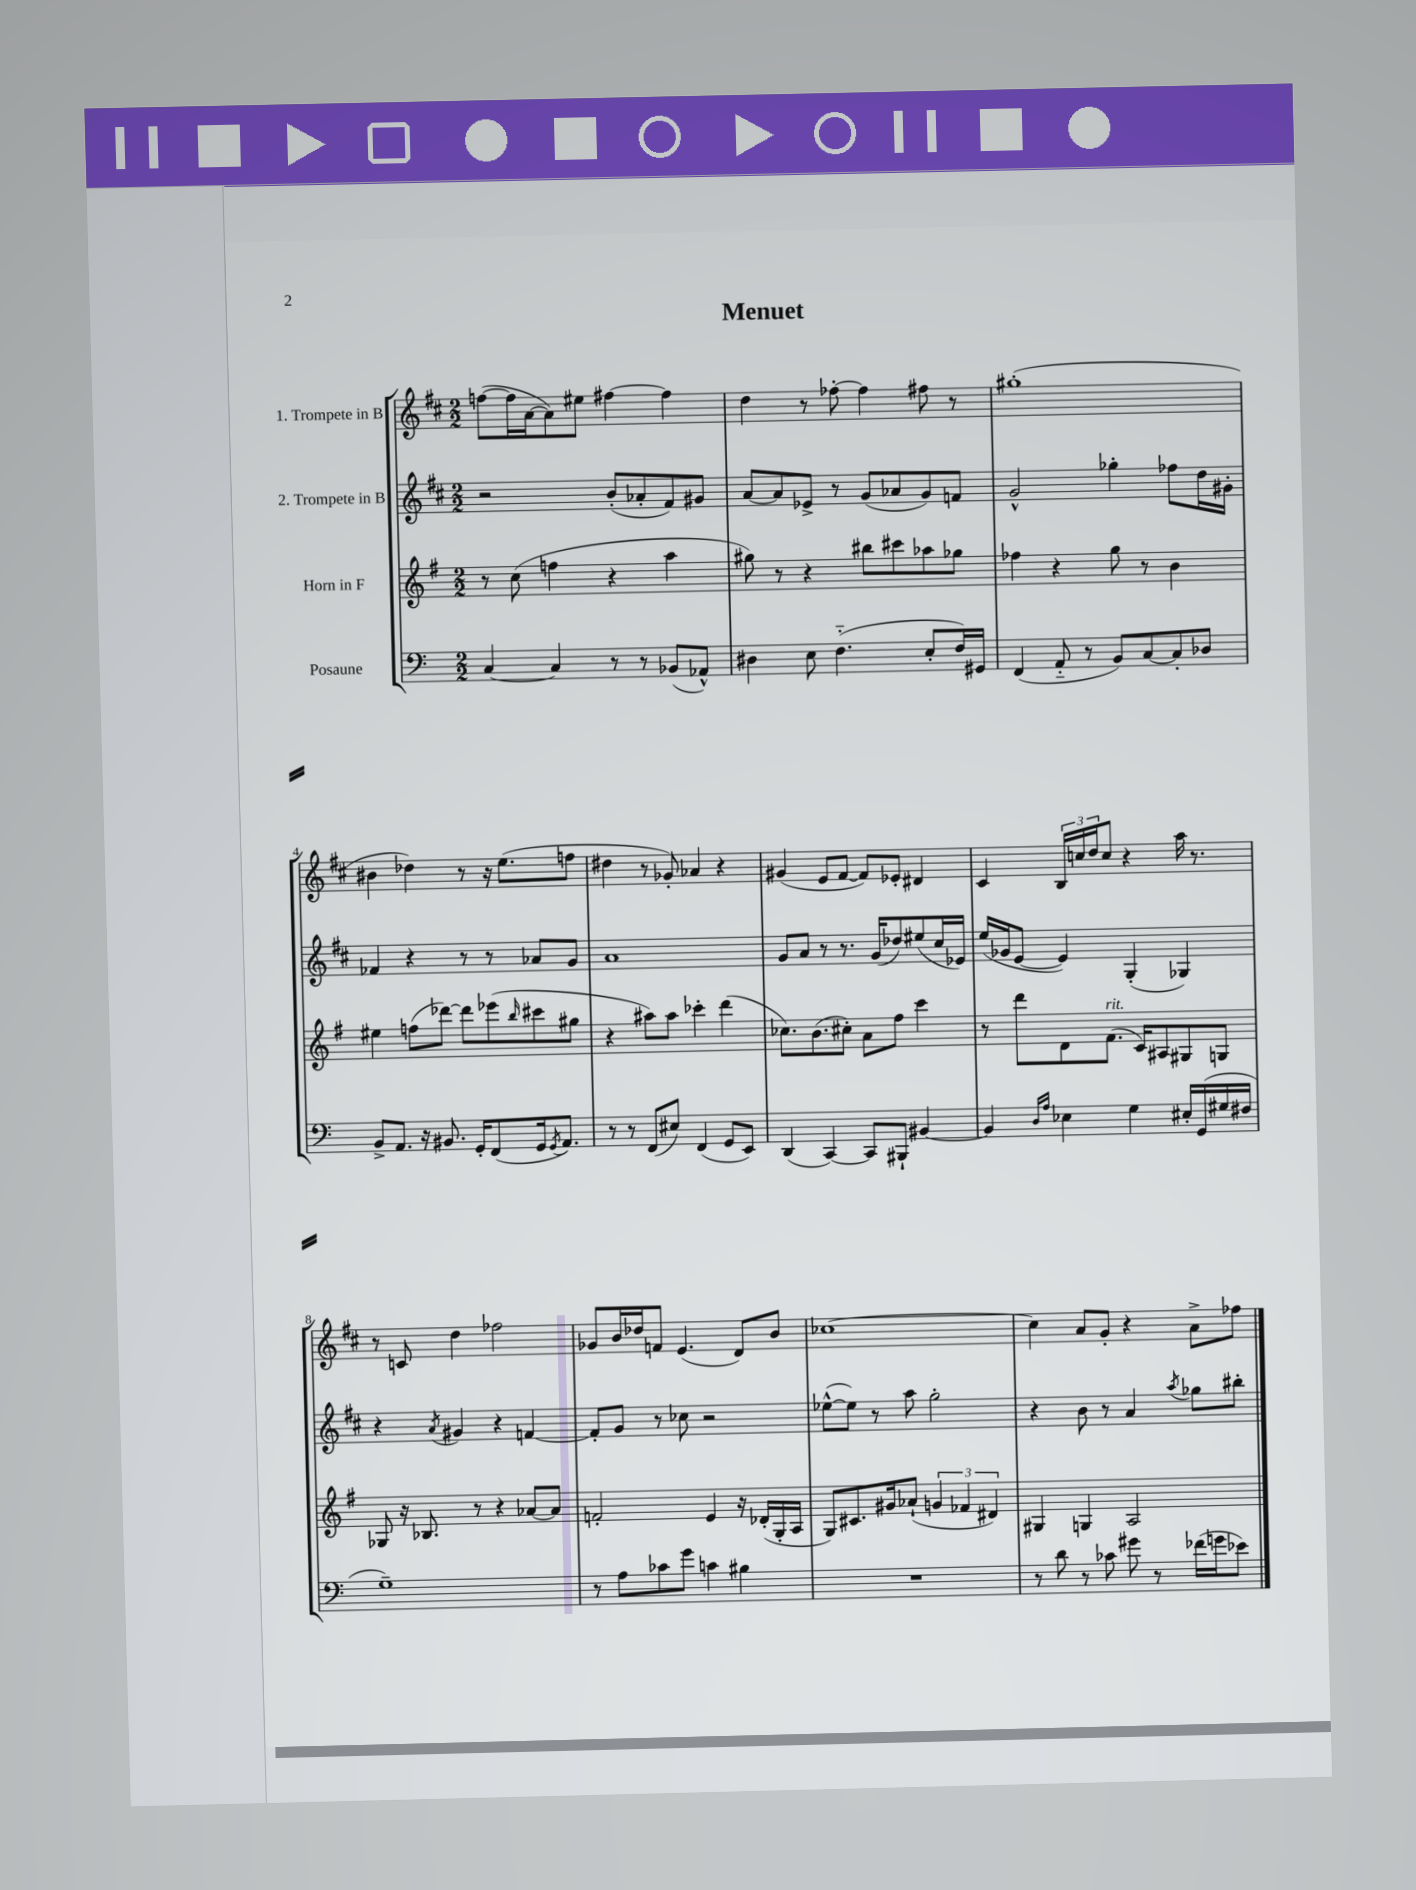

**kern	**kern	**kern	**kern
*part4	*part3	*part2	*part1
*staff4	*staff3	*staff2	*staff1
*I"Posaune	*I"Horn in F	*I"2. Trompete in B	*I"1. Trompete in B
*clefF4	*clefG2	*clefG2	*clefG2
*k[]	*k[f#]	*k[f#c#]	*k[f#c#]
*M2/2	*M2/2	*M2/2	*M2/2
=1	=1	=1	=1
[4C/	8r	2r	([8ffn\L
.	(8cc\	.	16ff\L]
.	.	.	[16a\J
4C/]	4ffn\	.	8a\])
.	.	.	8ee#X\J
8r	4r	(8b'/L	[4ff#X\
8r	.	8a-X'/	.
(8BB-X/L	4aa\	8f#/)	4ff#\]
8AA-X^^/J)	.	8g#X/J	.
=2	=2	=2	=2
4D#X\	8gg#X\)	[8a/L	4dd\
.	8r	8a/]	.
8E\	4r	8e-X^/J	8r
(4.F\	.	8r	[8ff-X'\
.	8bb#X\L	(8g/L	4ff-\]
.	8ccc#X\	8a-X/	.
8E'/L	8aa-X\	8g/)	8ff#X\
16F/L)	8gg-X\J	8fn/J	8r
16GG#X/JJ	.	.	.
=3	=3	=3	=3
(4FF/	4ff-X\	2g^^/	(1gg#X'
8AA/	4r	.	.
8r	.	.	.
8BB/L)	8gg\	4gg-X'\	.
[8C/	8r	.	.
8C'/]	4b\	8ff-X\L	.
8D-X/J	.	16dd\L	.
.	.	16g#X'\JJ	.
!!LO:LB:g=z
=4	=4	=4	=4
8BB^/L	4ee#X\	4f-X/	4b#X\
8.AA/J	.	.	.
.	(8ffn\L	4r	4dd-X\)
16r	.	.	.
8.BB#X/	[8ddd-X\J)	.	.
.	8ddd-\L]	8r	8r
16GG'/KL	.	.	.
(8FF/	(8eee-X\	8r	16r
.	.	.	(8.ee\L
.	16qqbb/	.	.
16GG/k	8ccc#X\	8a-X/L	.
8qGG/	.	.	.
8.AA/J)	.	.	.
.	8gg#X\J	8g/J	8ffn\J
=5	=5	=5	=5
8r	4r	1a	4dd#X\
8r	.	.	.
(8FF/L	8aa#X\L)	.	8r
8E#X/J)	8aa#\J	.	8g-X'/)
(4FF/	4ccc-X'\	.	4a-X/
8GG/L	(4ddd\	.	4r
8EE/J)	.	.	.
=6	=6	=6	=6
(4DD/	8.cc-X\L)	8g/L	(4g#X/
.	.	8a/J	.
.	(8.b\	.	.
[4CC/)	.	8r	8e/L
.	8cc#X'\J)	8.r	[8f#/J
8CC/L]	8a\L	.	8f#/L])
.	.	(16g/KL	.
8BBB#X`/J	8ff#\J	8dd-X/)	8e-X'/J
[4BB#X/	4ccc\	(8ee#X/	4d#X/
.	.	16cc#/L	.
.	.	16e-X/JJ)	.
=7	=7	=7	=7
4BB#/]	8r	(16ee/LL	4c#/
.	.	16g-X/J	.
.	8ddd\L	[8e/J	.
16qqD/LL	.	.	.
16qqA/JJ	.	.	.
4E-X\	8d\	4e/])	24B/LL
.	.	.	24ccn/
.	.	.	24dd/J
!	!LO:TX:a:i:t=rit.	!	!
.	(8.f#\J	.	8cc/J
4G\	.	(4G'/	4r
.	16c/KL)	.	.
.	8A#X/	.	.
16E#X'/LL	8G#X/	4G-X/)	16aa\
(16GG/	.	.	8.r
16G#X/	8Gn/J	.	.
16F#X/JJ	.	.	.
!!LO:LB:g=z
=8	=8	=8	=8
1G~)	8G-X/	4r	8r
.	16r	.	8cn/
.	8.B-X/	.	.
.	.	8qa/	.
.	.	4g#X/	4dd\
.	8r	.	.
.	4r	4r	2ff-X\
.	[8a-X/L	[4fn/	.
.	8a-/J]	.	.
=9	=9	=9	=9
8r	2fn'/	8f'/L]	8g-X/L
8A\L	.	8g/J	16b/L
.	.	.	16dd-X/J
8c-X\	.	8r	8fn/J
8g\J	.	8cc-X\	(4.e/
4cn\	4e/	2r	.
4B#X\	16r	.	8d/L)
.	(16d-X'/LL	.	.
.	16G'/	.	8b/J
.	16A/JJ	.	.
=10	=10	=10	=10
1r	8G/L)	([8ee-X^^\L	[1cc-X
.	8.c#X/	8ee-\J])	.
.	.	8r	.
.	16g#X/k	.	.
.	(8a-X`/J	8aa\	.
.	6gn/	2gg'\	.
.	6f-X/	.	.
.	6d#X/)	.	.
=11	=11	=11	=11
8r	4G#X/	4r	4cc-\]
8d\	.	.	.
8r	4Gn/	8b\	8a/L
8c-X\	.	8r	8g'/J
8g#X\	2A/	4a/	4r
8r	.	.	.
.	.	8qaa/	.
(16f-X\LL	.	8gg-X\L	8a^\L
16gn\J	.	.	.
8e-X\J)	.	8bb#X'\J	8ff-X\J
==	==	==	==
*-	*-	*-	*-
